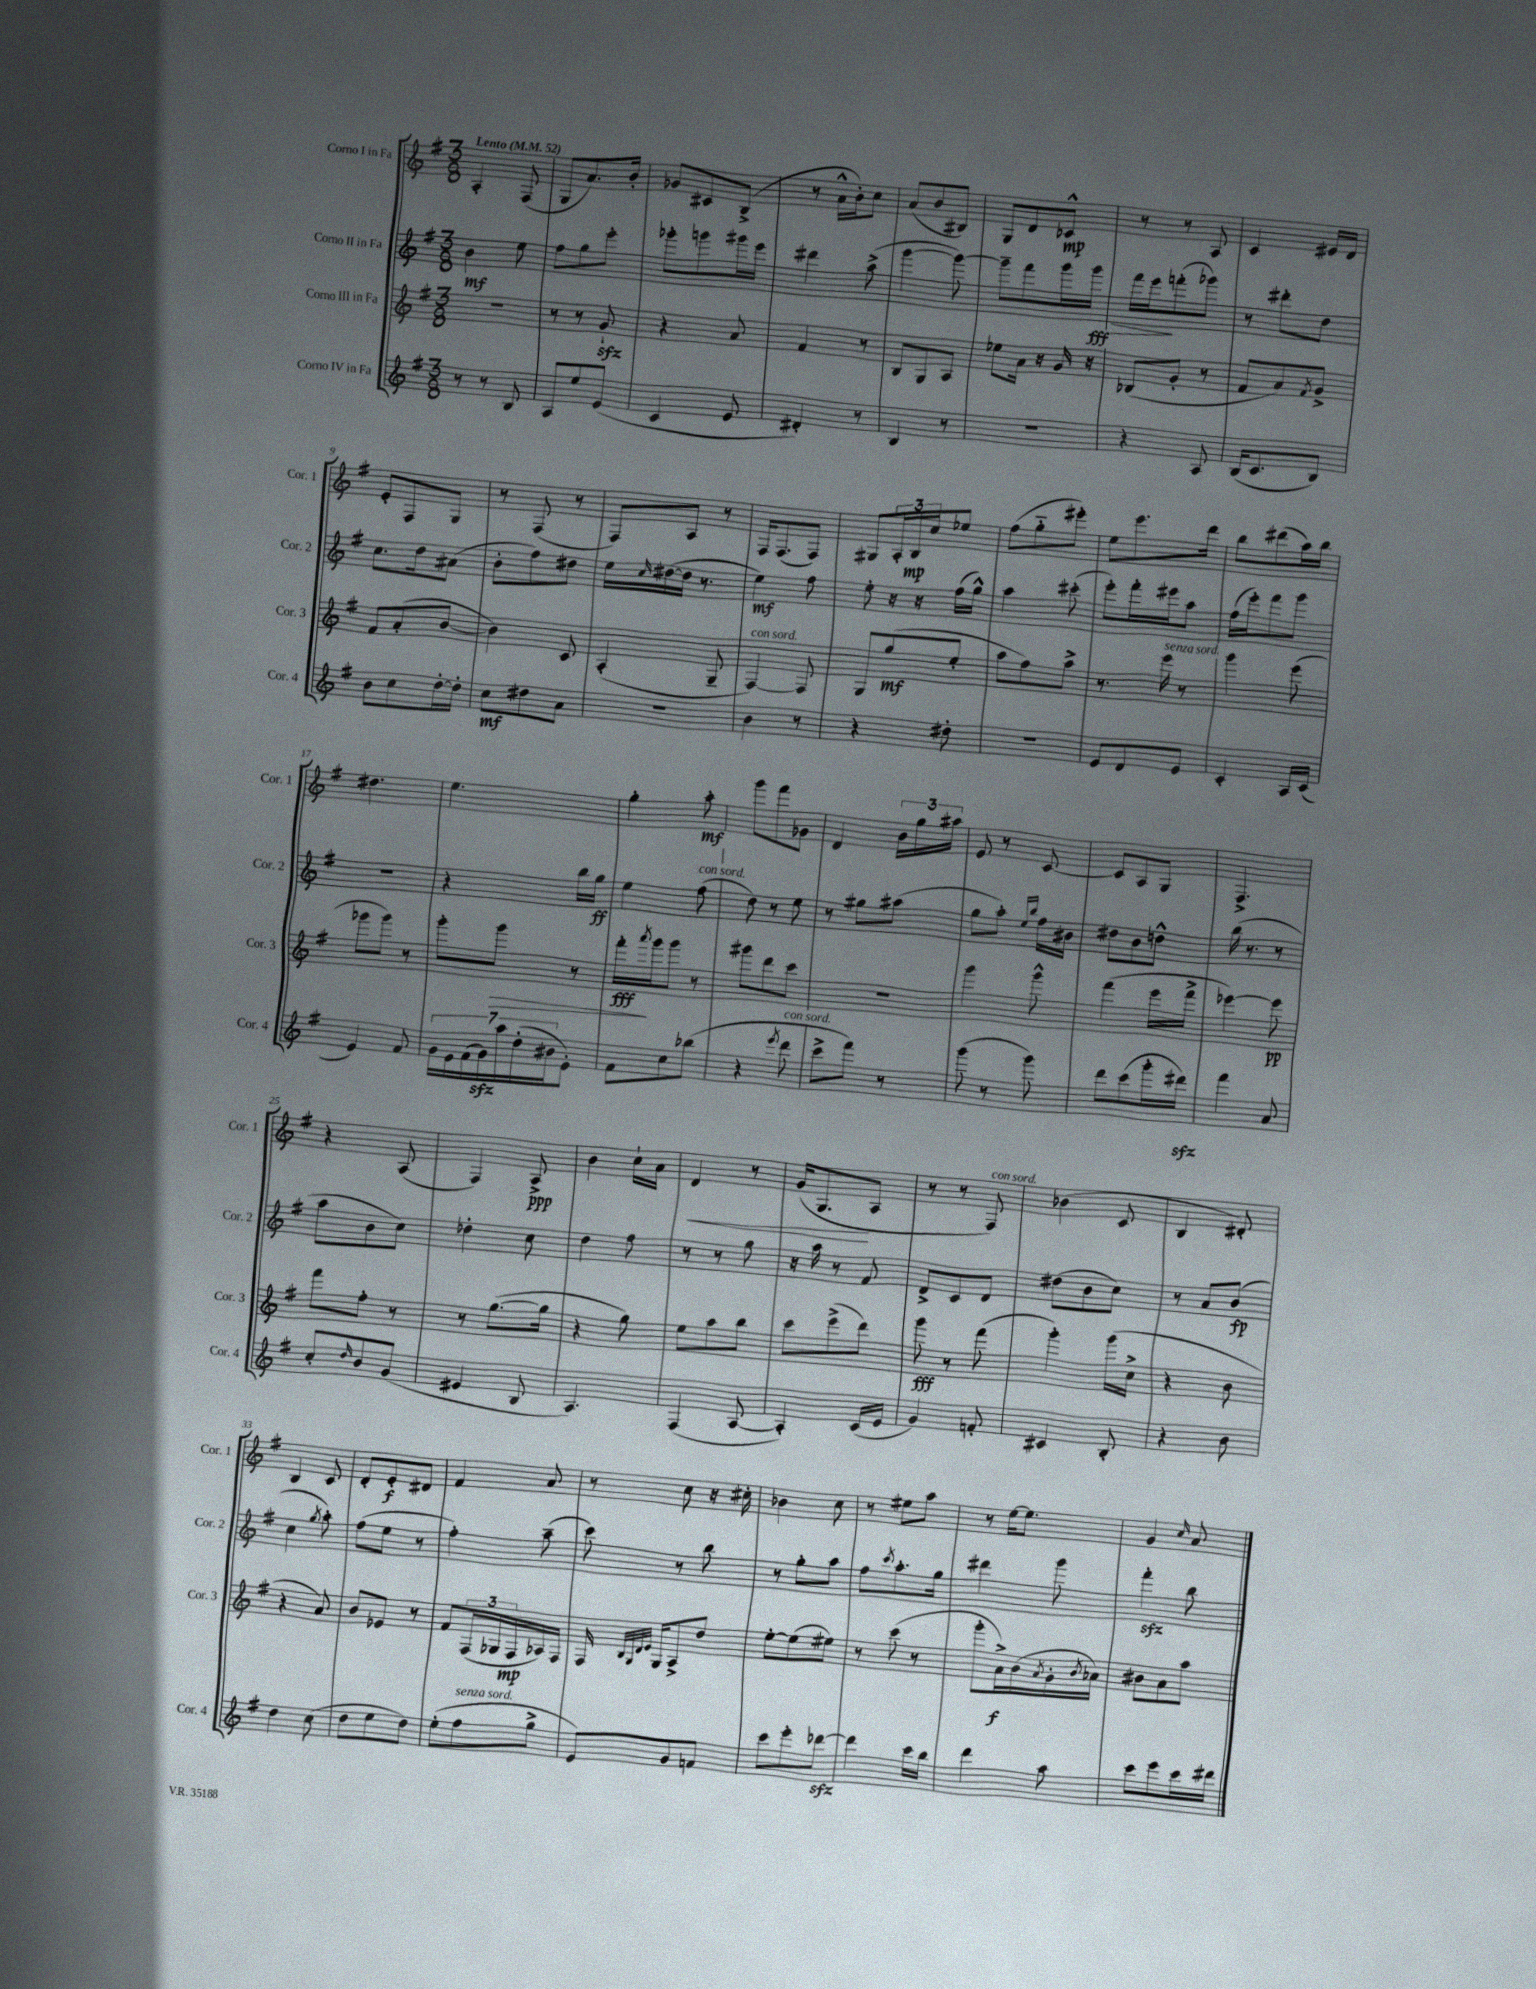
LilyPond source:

<<
\new StaffGroup <<
\new Staff = "s0" \with { instrumentName = "Corno I in Fa" shortInstrumentName = "Cor. 1" } {
    \clef treble \key g \major \numericTimeSignature \time 3/8 \tempo "Lento" 4 = 52
    a4-. fis8( |
    g8 a'8.) b'16-. |
    ges'8 cis'8 b8->( |
    r8 a'16-^ b'16-.) c''8 |
    a'8( b'8 bis8) |
    g8 d'8 ces'8-^\mp |
    r8 r8 a8 |
    c'4 eis'16 d'16 |
    e'8-. fis8 g8 |
    r8 fis8( r8 |
    fis8) a8 r8 |
    fis16 fis8.( fis8) |
    gis8 \tuplet 3/2 { a16-. b16\mp c''16 } ees''8 |
    fis''8( g''8-_ eis'''8-.) |
    e''8 e'''8. d'''16 |
    b''8 dis'''8( a''16) b''16 |
    dis''4. |
    e''4. |
    g''4-. a''8-.\mf |
    g'''8 fis'''8 ges'8 |
    d'4 \tuplet 3/2 { b'16 g''16 ais''16 } |
    e'8 r8 c'8~ |
    c'8 a8 g8 |
    fis4.-> |
    r4 a8( |
    fis4) a8->\ppp |
    b'4 c''16-! a'16 |
    d'4\< r8 |
    g'16( g8.\! a8 |
    r8 r8 fis8^\markup { \italic "con sord." }) |
    bes'4( c'8 |
    b4 dis'8-.) |
    b4 c'8 |
    d'8-. e'8-.\f dis'8 |
    fis'4 a'8 |
    r8 c''8 r16 cis''16-. |
    bes'4 c''8 |
    r8 eis''8 a''8 |
    r8 e''16~ e''8. |
    g'4 \grace { c''16 } a'8 \bar "|." |
}
\new Staff = "s1" \with { instrumentName = "Corno II in Fa" shortInstrumentName = "Cor. 2" } {
    \clef treble \key g \major \numericTimeSignature \time 3/8
    b'4\mf e''8 |
    fis''8 g''8 e'''8-. |
    ges'''8-. g'''8 gis'''16 e'''16 |
    dis'''4 a''8->( |
    g'''4~ g'''8~) |
    g'''8-- fis'''8 g'''16 g'''16\fff\> |
    fis'''16 e'''16\! f'''8-.( ges'''8) |
    r8 dis'''8-. d''8 |
    c''8. d''16 ais'8( |
    b'8-. fis''8) dis''8 |
    e''16 \grace { c''16 } dis''16~( dis''16 r8. |
    e''4\mf) fis''8 |
    e''8-. r16 r16 fis''16( g''16-^) |
    a''4 cis'''8-.( |
    e'''8-.) fis'''16-. eis'''16 a''8 |
    fis''16( e'''16-.) fis'''8 g'''8 |
    R4. |
    r4 b''16 g''16\ff |
    e''4 fis''8^\markup { \italic "con sord." }( |
    d''8) r8 e''8 |
    r8 gis''8 ais''8( |
    g''8 a''8-.) \grace { e''16 b''16 } fis''16 bis'16 |
    dis''8 b'8 d''8-^ |
    b''16( r8. r8 |
    a''8 b'8 c''8) |
    des''4-. c''8 |
    d''4 fis''8 |
    r8 r8 g''8 |
    r16 a''16 r8 fis'8 |
    d'8-> c'8 d'8 |
    dis''8( b'8 c''8) |
    r8 a'8 b'8\fp( |
    c''4 \acciaccatura { g''8 } a''8-.) |
    fis''8( e''8 r8 |
    fis''4-.) a''8--( |
    c'''8) r8 b''8 |
    r8 g''8-. a''8 |
    fis''8 \acciaccatura { c'''8 } a''8.-. g''16 |
    dis'''4 g'''8 |
    fis'''4-.\sfz b''8 \bar "|." |
}
\new Staff = "s2" \with { instrumentName = "Corno III in Fa" shortInstrumentName = "Cor. 3" } {
    \clef treble \key g \major \numericTimeSignature \time 3/8
    R4. |
    r8 r8 g'8-!\sfz |
    r4 a'8 |
    fis'4 r8 |
    b8 g8 a8 |
    ees''8 a'16 r16 g'16 r16 |
    bes8( g'8-. r8 |
    fis'8 a'8) \acciaccatura { fis'8 } g'8-> |
    fis'8 a'8-.( b'8~ |
    b'4) c'8 |
    a4-.( g8-- |
    fis4~^\markup { \italic "con sord." }) fis8 |
    g8 g''8\mf( e''8-. |
    a''8 fis''8) a''8-> |
    r8. e'''16^\markup { \italic "senza sord." } r8 |
    g'''4 e'''8( |
    ges'''8 ges'''8) r8 |
    g'''8-. g'''8\> r8 |
    fis'''16-.\fff\! \acciaccatura { a'''8 } g'''16 g'''8 r8 |
    gis'''8 d'''8 c'''8 |
    R4. |
    g'''4 g'''8-^ |
    fis'''4( e'''16 fis'''16-> |
    ees'''4~) ees'''8\pp |
    fis'''8 fis''8-. r8 |
    r8 g''8.~( g''16 |
    r4 g''8) |
    e''8 a''8 b''8 |
    c'''8 e'''8->( d'''8) |
    g'''8\fff r8 fis'''8( |
    g'''4-.) g'''16( c''16-> |
    r4 b'8 |
    r4 a'8) |
    b'8 ees'8 r8 |
    fis'8 \tuplet 3/2 { fis16( ges16 fis16\mp } aes16) fis16 |
    fis16 \grace { b32 g32 d'32 e'32 } g16 a8-> d''8 |
    e''8~-. e''8( eis''8) |
    r8 c'''8( r8 |
    g'''8-. a'16->\f) b'16( \acciaccatura { a'8 } g'16-. \acciaccatura { b'8 } aes'16) |
    bis'8 a'8 a''8 \bar "|." |
}
\new Staff = "s3" \with { instrumentName = "Corno IV in Fa" shortInstrumentName = "Cor. 4" } {
    \clef treble \key g \major \numericTimeSignature \time 3/8
    r8 r8 b8 |
    a8 e''8 e'8( |
    c'4 e'8 |
    dis'4-.) r8 |
    b4 r8 |
    R4. |
    r4 a8 |
    b16( c'8. b8) |
    b'8 c''8 d''16~-. d''16-. |
    c''8\mf dis''8 a'8 |
    R4. |
    b'4 r8 |
    r4 dis''8-. |
    R4. |
    e'8 d'8 e'8 |
    c'4-. a16 c'16( |
    e'4) fis'8 |
    \tuplet 7/4 { g'16 e'16 fis'16( g'16\sfz) a''16 d''16-.( bis'16 } e'8-.) |
    fis'8 c''8 bes''8( |
    r4 \acciaccatura { e'''8 } d'''8^\markup { \italic "con sord." } |
    c'''8-> fis'''8) r8 |
    g'''8( r8 g'''8) |
    d'''8 c'''8( g'''16-. dis'''16\sfz) |
    fis'''4 a'8 |
    c''8-. \grace { d''16 } b'8 g'8( |
    eis'4 b8 |
    a4.) |
    fis4( a8~ |
    a4-.) c'16( e'16 |
    g'4) f'8-. |
    cis'4 b8-. |
    r4 b'8 |
    d''4 c''8( |
    d''8 e''8 d''8) |
    e''8-.( fis''8^\markup { \italic "senza sord." } g''8-> |
    e'8) g'8 f'8 |
    c'''8 e'''8-. des'''8~\sfz |
    des'''4 c'''16 b''16 |
    d'''4 a''8 |
    c'''8 e'''8 c'''16 dis'''16 \bar "|." |
}
>>
>>
